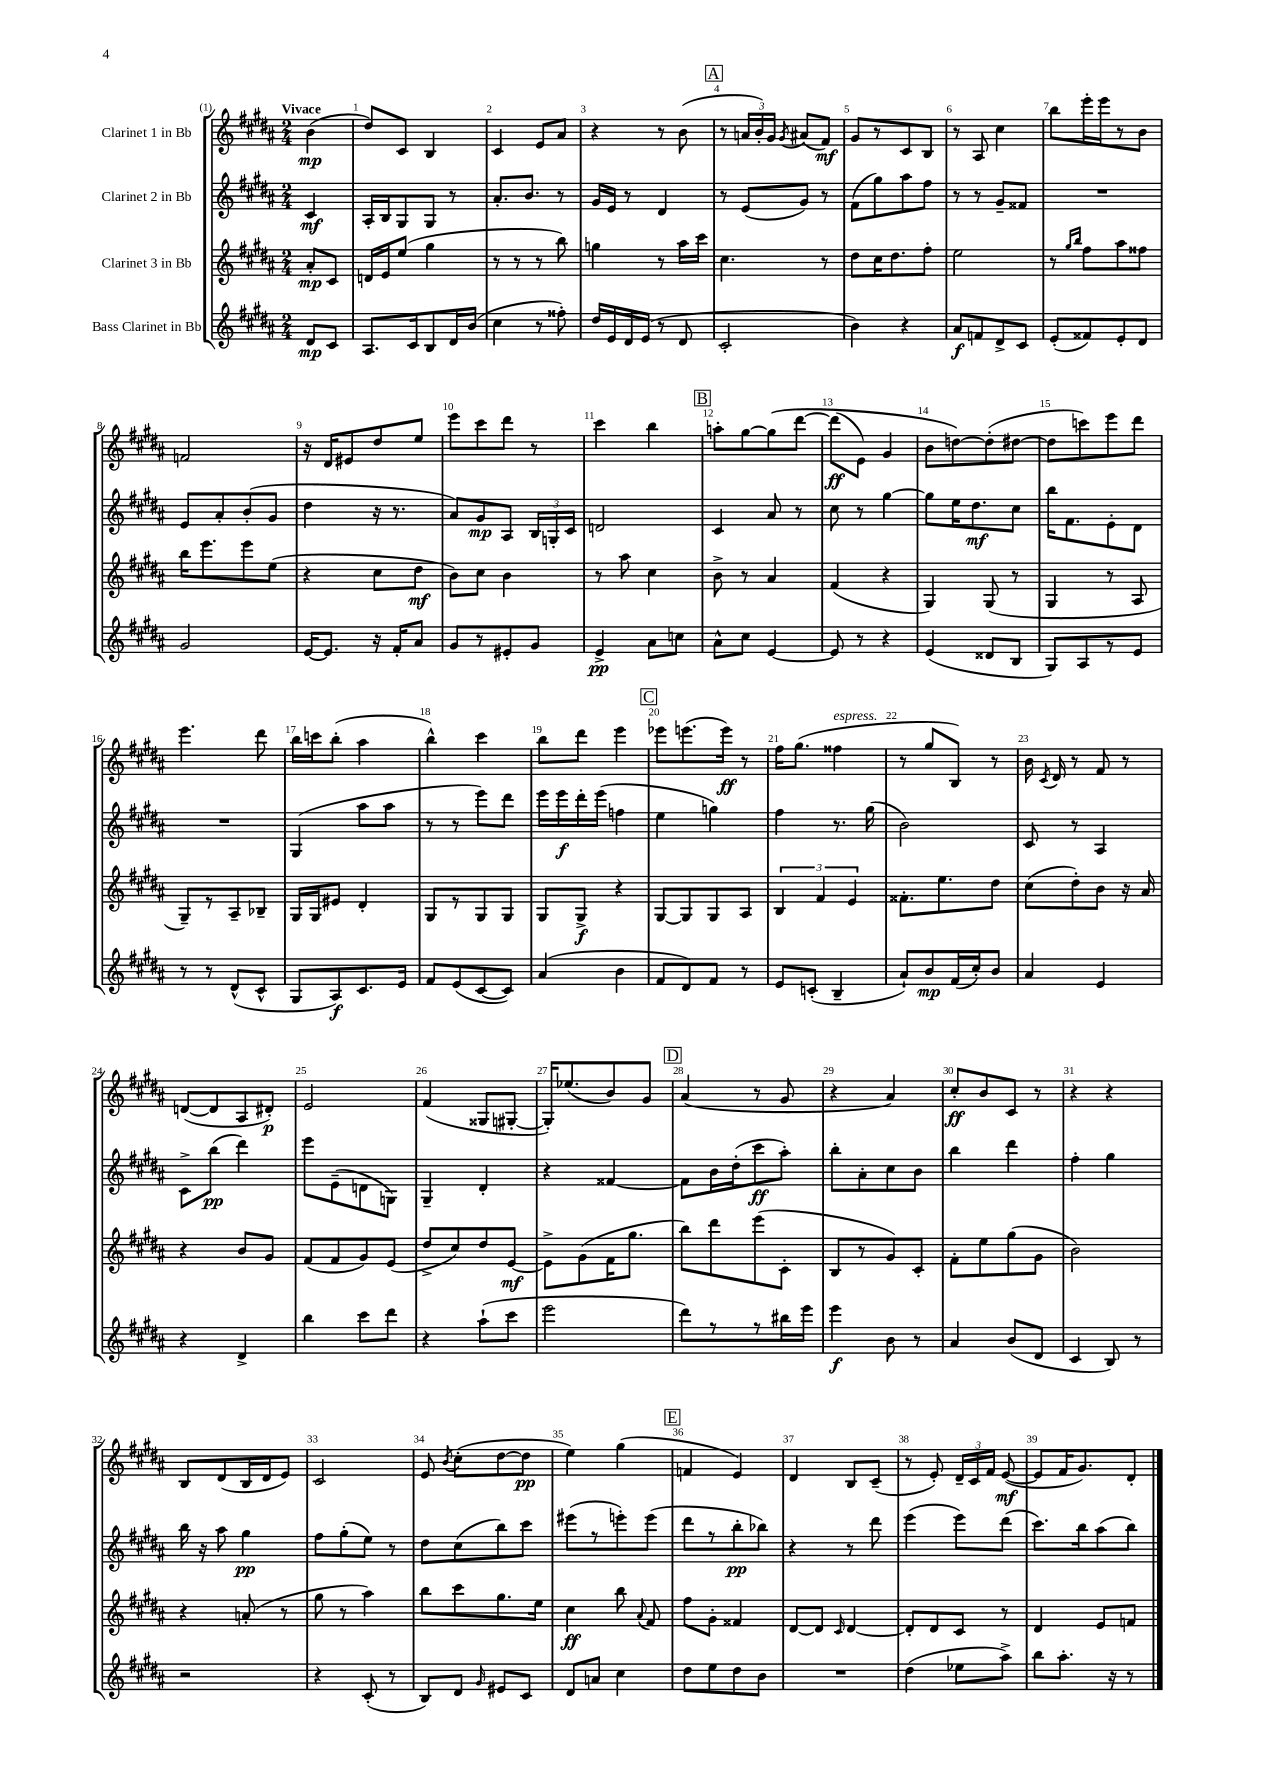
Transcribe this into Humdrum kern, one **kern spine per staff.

**kern	**dynam	**kern	**dynam	**kern	**dynam	**kern	**dynam
*part4	*part4	*part3	*part3	*part2	*part2	*part1	*part1
*staff4	*staff4	*staff3	*staff3	*staff2	*staff2	*staff1	*staff1
*I"Bass Clarinet in Bb	*	*I"Clarinet 3 in Bb	*	*I"Clarinet 2 in Bb	*	*I"Clarinet 1 in Bb	*
*clefG2	*	*clefG2	*	*clefG2	*	*clefG2	*
*k[f#c#g#d#a#]	*	*k[f#c#g#d#a#]	*	*k[f#c#g#d#a#]	*	*k[f#c#g#d#a#]	*
*M2/4	*	*M2/4	*	*M2/4	*	*M2/4	*
=	=	=	=	=	=	=	=
!	!	!	!	!	!	!LO:TX:a:B:t=Vivace	!
8d#/L	mp	8a#'/L	mp	4c#/	mf	(4b\	mp
8c#/J	.	8c#/J	.	.	.	.	.
=1	=1	=1	=1	=1	=1	=1	=1
8.A#/L	.	16dn/LL	.	16A#'/LL	.	8dd#/L)	.
.	.	16e/J	.	16B/J	.	.	.
.	.	(8ee/J	.	8G#/	.	8c#/J	.
16c#/k	.	.	.	.	.	.	.
8B/	.	4gg#\	.	8G#/J	.	4B/	.
16d#/L	.	.	.	8r	.	.	.
(16b/JJ	.	.	.	.	.	.	.
=2	=2	=2	=2	=2	=2	=2	=2
4cc#\	.	8r	.	8.a#'/L	.	4c#/	.
.	.	8r	.	.	.	.	.
.	.	.	.	8.b/J	.	.	.
8r	.	8r	.	.	.	8e/L	.
8ff##X'\)	.	8bb\)	.	8r	.	8a#/J	.
=3	=3	=3	=3	=3	=3	=3	=3
16dd#/LL	.	4ggn\	.	16g#/LL	.	4r	.
16e/	.	.	.	16e/JJ	.	.	.
16d#/	.	.	.	8r	.	.	.
(16e/JJ	.	.	.	.	.	.	.
8r	.	8r	.	4d#/	.	8r	.
8d#/	.	16aa#\LL	.	.	.	(8b\	.
.	.	16ccc#\JJ	.	.	.	.	.
!!LO:REH:place=s1:t=A
=4	=4	=4	=4	=4	=4	=4	=4
2c#'/	.	4.cc#\	.	8r	.	8r	.
.	.	.	.	(8e/L	.	24an/LL	.
.	.	.	.	.	.	24b'/)	.
.	.	.	.	.	.	24g#/JJ	.
.	.	.	.	.	.	8qg#/	.
.	.	.	.	8g#/J)	.	(8a#X/L	.
.	.	8r	.	8r	.	8f#/J)	mf
=5	=5	=5	=5	=5	=5	=5	=5
4b\)	.	8dd#\L	.	(8f#\L	.	8g#/L	.
.	.	16cc#\K	.	8gg#\)	.	8r	.
.	.	8.dd#\	.	.	.	.	.
4r	.	.	.	8aa#\	.	8c#/	.
.	.	8ff#'\J	.	8ff#\J	.	8B/J	.
=6	=6	=6	=6	=6	=6	=6	=6
8a#/L	f	2ee\	.	8r	.	8r	.
8fn/	.	.	.	8r	.	8A#/	.
8d#^/	.	.	.	8g#~/L	.	4cc#\	.
8c#/J	.	.	.	8f##X/J	.	.	.
=7	=7	=7	=7	=7	=7	=7	=7
(8e'/L	.	8r	.	2r	.	8bb\L	.
.	.	16qqgg#/LL	.	.	.	.	.
.	.	16qqbb/JJ	.	.	.	.	.
8f##X/)	.	8ff#\L	.	.	.	16eee'\L	.
.	.	.	.	.	.	16eee\J	.
8e'/	.	8aa#\	.	.	.	8r	.
8d#/J	.	8ff##X\J	.	.	.	8b\J	.
!!LO:LB:g=z
=8	=8	=8	=8	=8	=8	=8	=8
2g#/	.	16bb\KL	.	8e/L	.	2fn/	.
.	.	8.eee\	.	.	.	.	.
.	.	.	.	8a#'/	.	.	.
.	.	8eee\	.	(8b'/	.	.	.
.	.	(8ee\J	.	8g#/J	.	.	.
=9	=9	=9	=9	=9	=9	=9	=9
[16e/KL	.	4r	.	4dd#\	.	16r	.
8.e/J]	.	.	.	.	.	16d#/KL	.
.	.	.	.	.	.	8e#X/	.
16r	.	8cc#\L	.	16r	.	8dd#/	.
16f#'/KL	.	.	.	8.r	.	.	.
8a#/J	.	8dd#\J	mf	.	.	8ee/J	.
=10	=10	=10	=10	=10	=10	=10	=10
8g#/L	.	8b\L)	.	8a#/L)	.	8eee\L	.
8r	.	8cc#\J	.	8g#/	mp	8ccc#\	.
8e#X'/	.	4b\	.	8A#/J	.	8ddd#\J	.
8g#/J	.	.	.	24B/LL	.	8r	.
.	.	.	.	24Gn'/	.	.	.
.	.	.	.	24c#/JJ	.	.	.
=11	=11	=11	=11	=11	=11	=11	=11
4e^/	pp	8r	.	2dn/	.	4ccc#\	.
.	.	8aa#\	.	.	.	.	.
8a#\L	.	4cc#\	.	.	.	4bb\	.
8ccn\J	.	.	.	.	.	.	.
!!LO:REH:place=s1:t=B
=12	=12	=12	=12	=12	=12	=12	=12
8a#^^\L	.	8b^\	.	4c#/	.	8aan'\L	.
8cc#\J	.	8r	.	.	.	[8gg#\	.
[4e/	.	4a#/	.	8a#/	.	(8gg#\]	.
.	.	.	.	8r	.	[8ddd#\J	.
=13	=13	=13	=13	=13	=13	=13	=13
8e/]	.	(4f#/	.	8cc#\	.	(8ddd#\L]	ff
8r	.	.	.	8r	.	8e\J)	.
4r	.	4r	.	[4gg#\	.	4g#/	.
=14	=14	=14	=14	=14	=14	=14	=14
(4e/	.	4G#/)	.	8gg#\L]	.	8b\L	.
.	.	.	.	16ee\K	.	[8ddn\)	.
.	.	.	.	8.dd#\	mf	.	.
8d##X/L	.	(8G#/	.	.	.	(8dd'\]	.
8B/J	.	8r	.	8cc#\J	.	[8dd#X\J	.
=15	=15	=15	=15	=15	=15	=15	=15
8G#/L)	.	4G#/	.	16bb\KL	.	8dd#\L]	.
.	.	.	.	8.f#\	.	.	.
8A#/	.	.	.	.	.	8cccn\)	.
8r	.	8r	.	8e'\	.	8eee\	.
8e/J	.	8A#/	.	8d#\J	.	8ddd#\J	.
!!LO:LB:g=z
=16	=16	=16	=16	=16	=16	=16	=16
8r	.	8G#~/L)	.	2r	.	4.eee\	.
8r	.	8r	.	.	.	.	.
(8d#^^/L	.	8A#~/	.	.	.	.	.
8c#^^/J	.	8B-X~/J	.	.	.	8ddd#\	.
=17	=17	=17	=17	=17	=17	=17	=17
8G#/L	.	16G#/LL	.	(4G#/	.	16bb\LL	.
.	.	16G#/J	.	.	.	16cccn\J	.
8A#/)	f	8e#X/J	.	.	.	(8bb'\J	.
8.c#/	.	4d#'/	.	8aa#\L	.	4aa#\	.
.	.	.	.	8aa#\J	.	.	.
16e/Jk	.	.	.	.	.	.	.
=18	=18	=18	=18	=18	=18	=18	=18
8f#/L	.	8G#/L	.	8r	.	4bb^^\)	.
(8e/	.	8r	.	8r	.	.	.
[8c#/	.	8G#/	.	8eee\L)	.	4ccc#\	.
8c#/J])	.	8G#/J	.	8ddd#\J	.	.	.
=19	=19	=19	=19	=19	=19	=19	=19
(4a#/	.	8G#/L	.	16eee\LL	.	8bb\L	.
.	.	.	.	16eee\	f	.	.
.	.	8G#^/J	f	16ddd#'\	.	8ddd#\J	.
.	.	.	.	(16eee\JJ	.	.	.
4b\	.	4r	.	4ffn\	.	4eee\	.
!!LO:REH:place=s1:t=C
=20	=20	=20	=20	=20	=20	=20	=20
8f#/L	.	[8G#/L	.	4ee\	.	8eee-X\L	.
8d#/)	.	8G#/]	.	.	.	(8.eeen\	.
8f#/J	.	8G#/	.	4ggn\)	.	.	.
.	.	.	.	.	.	16eee\Jk)	ff
8r	.	8A#/J	.	.	.	8r	.
=21	=21	=21	=21	=21	=21	=21	=21
8e/L	.	6B/	.	4ff#\	.	16ff#\KL	.
.	.	.	.	.	.	(8.gg#\J	.
(8cn'/J	.	.	.	.	.	.	.
.	.	6f#/	.	.	.	.	.
!	!	!	!	!	!	!LO:TX:a:i:t=espress.	!
4B~/	.	.	.	8.r	.	4ff##X\	.
.	.	6e/	.	.	.	.	.
.	.	.	.	(16gg#\	.	.	.
=22	=22	=22	=22	=22	=22	=22	=22
8a#`/L)	.	8.f##X'\L	.	2b\)	.	8r	.
8b/	mp	.	.	.	.	8gg#/L	.
.	.	8.ee\	.	.	.	.	.
(16f#/L	.	.	.	.	.	8B/J)	.
16cc#'/J)	.	.	.	.	.	.	.
8b/J	.	8dd#\J	.	.	.	8r	.
=23	=23	=23	=23	=23	=23	=23	=23
4a#/	.	(8cc#\L	.	8c#/	.	16b\	.
.	.	.	.	.	.	8qc#/	.
.	.	.	.	.	.	16d#/	.
.	.	8dd#'\)	.	8r	.	8r	.
4e/	.	8b\J	.	4A#/	.	8f#/	.
.	.	16r	.	.	.	8r	.
.	.	16a#/	.	.	.	.	.
!!LO:LB:g=z
=24	=24	=24	=24	=24	=24	=24	=24
4r	.	4r	.	8c#^\L	.	([8dn/L	.
.	.	.	.	(8bb\J	pp	8d/]	.
4d#^/	.	8b/L	.	4ddd#\)	.	8A#/	.
.	.	8g#/J	.	.	.	8d#X'/J)	p
=25	=25	=25	=25	=25	=25	=25	=25
4bb\	.	(8f#/L	.	8eee\L	.	2e/	.
.	.	8f#/	.	(8e~\	.	.	.
8ccc#\L	.	8g#/)	.	8dn\	.	.	.
8ddd#\J	.	(8e/J	.	8Gn\J)	.	.	.
=26	=26	=26	=26	=26	=26	=26	=26
4r	.	8dd#^/L	.	4G#~/	.	(4f#/	.
.	.	8cc#/)	.	.	.	.	.
(8aa#`\L	.	8dd#/	.	4d#'/	.	8G##X/L	.
8ccc#\J	.	[8e/J	mf	.	.	[8G#X'/J	.
=27	=27	=27	=27	=27	=27	=27	=27
2eee\	.	8e^\L]	.	4r	.	16G#'/KL])	.
.	.	.	.	.	.	(8.ee-X/	.
.	.	(8g#\	.	.	.	.	.
.	.	16f#\K	.	[4f##X/	.	8b/)	.
.	.	8.gg#\J	.	.	.	.	.
.	.	.	.	.	.	8g#/J	.
!!LO:REH:place=s1:t=D
=28	=28	=28	=28	=28	=28	=28	=28
8ddd#\L)	.	8bb\L)	.	8f##\L]	.	(4a#/	.
8r	.	8ddd#\	.	16b\L	.	.	.
.	.	.	.	(16dd#'\J	.	.	.
8r	.	(8eee\	.	8ccc#\	ff	8r	.
16bb#X\L	.	8c#'\J	.	8aa#'\J)	.	8g#/	.
16eee\JJ	.	.	.	.	.	.	.
=29	=29	=29	=29	=29	=29	=29	=29
4eee\	f	8B/L	.	8bb'\L	.	4r	.
.	.	8r	.	8a#'\	.	.	.
8b\	.	8g#/)	.	8cc#\	.	4a#/)	.
8r	.	8c#'/J	.	8b\J	.	.	.
=30	=30	=30	=30	=30	=30	=30	=30
4a#/	.	8f#'\L	.	4bb\	.	8cc#'/L	ff
.	.	8ee\	.	.	.	8b/	.
(8b/L	.	(8gg#\	.	4ddd#\	.	8c#/J	.
8d#/J	.	8g#\J	.	.	.	8r	.
=31	=31	=31	=31	=31	=31	=31	=31
4c#/	.	2b\)	.	4ff#'\	.	4r	.
8B/)	.	.	.	4gg#\	.	4r	.
8r	.	.	.	.	.	.	.
!!LO:LB:g=z
=32	=32	=32	=32	=32	=32	=32	=32
2r	.	4r	.	16bb\	.	8B/L	.
.	.	.	.	16r	.	.	.
.	.	.	.	8aa#\	.	(8d#/	.
.	.	(8an'/	.	4gg#\	pp	16B/L	.
.	.	.	.	.	.	16d#/J	.
.	.	8r	.	.	.	8e/J)	.
=33	=33	=33	=33	=33	=33	=33	=33
4r	.	8gg#\	.	8ff#\L	.	2c#/	.
.	.	8r	.	(8gg#'\	.	.	.
(8c#'/	.	4aa#\)	.	8ee\J)	.	.	.
8r	.	.	.	8r	.	.	.
=34	=34	=34	=34	=34	=34	=34	=34
8B/L)	.	8bb\L	.	8dd#\L	.	8e/	.
.	.	.	.	.	.	8qb/	.
8d#/J	.	8ccc#\	.	(8cc#\	.	(8cc#'\L	.
16qqg#/	.	.	.	.	.	.	.
8e#X/L	.	8.gg#\	.	8bb\)	.	[8dd#\	.
8c#/J	.	.	.	8ccc#\J	.	8dd#\J]	pp
.	.	16ee\Jk	.	.	.	.	.
=35	=35	=35	=35	=35	=35	=35	=35
8d#/L	.	4cc#\	ff	(8eee#X\L	.	4ee\)	.
8an/J	.	.	.	8r	.	.	.
4cc#\	.	8bb\	.	8eeen'\)	.	(4gg#\	.
.	.	8qqa#/	.	.	.	.	.
.	.	8f#/	.	(8eee\J	.	.	.
!!LO:REH:place=s1:t=E
=36	=36	=36	=36	=36	=36	=36	=36
8dd#\L	.	8ff#\L	.	8ddd#\L	.	4fn/	.
8ee\	.	8g#'\J	.	8r	.	.	.
8dd#\	.	4f##X/	.	8bb'\	pp	4e/)	.
8b\J	.	.	.	8bb-X\J)	.	.	.
=37	=37	=37	=37	=37	=37	=37	=37
2r	.	[8d#/L	.	4r	.	4d#/	.
.	.	8d#/J]	.	.	.	.	.
.	.	16qqc#/	.	.	.	.	.
.	.	[4d#/	.	8r	.	8B/L	.
.	.	.	.	8ddd#\	.	(8c#~/J	.
=38	=38	=38	=38	=38	=38	=38	=38
(4dd#\	.	8d#'/L]	.	(4eee\	.	8r	.
.	.	8d#/	.	.	.	8e'/)	.
8ee-X\L	.	8c#/J	.	8eee\L)	.	24d#~/LL	.
.	.	.	.	.	.	24c#/	.
.	.	.	.	.	.	24f#/JJ	.
8aa#^\J)	.	8r	.	(8ddd#\J	.	([8e/	mf
=39	=39	=39	=39	=39	=39	=39	=39
8bb\L	.	4d#/	.	8.ccc#\L)	.	8e/L]	.
8.aa#'\J	.	.	.	.	.	16f#/K	.
.	.	.	.	16bb\k	.	8.g#/)	.
.	.	8e/L	.	(8aa#\	.	.	.
16r	.	.	.	.	.	.	.
8r	.	8fn/J	.	8bb\J)	.	8d#'/J	.
==	==	==	==	==	==	==	==
*-	*-	*-	*-	*-	*-	*-	*-
